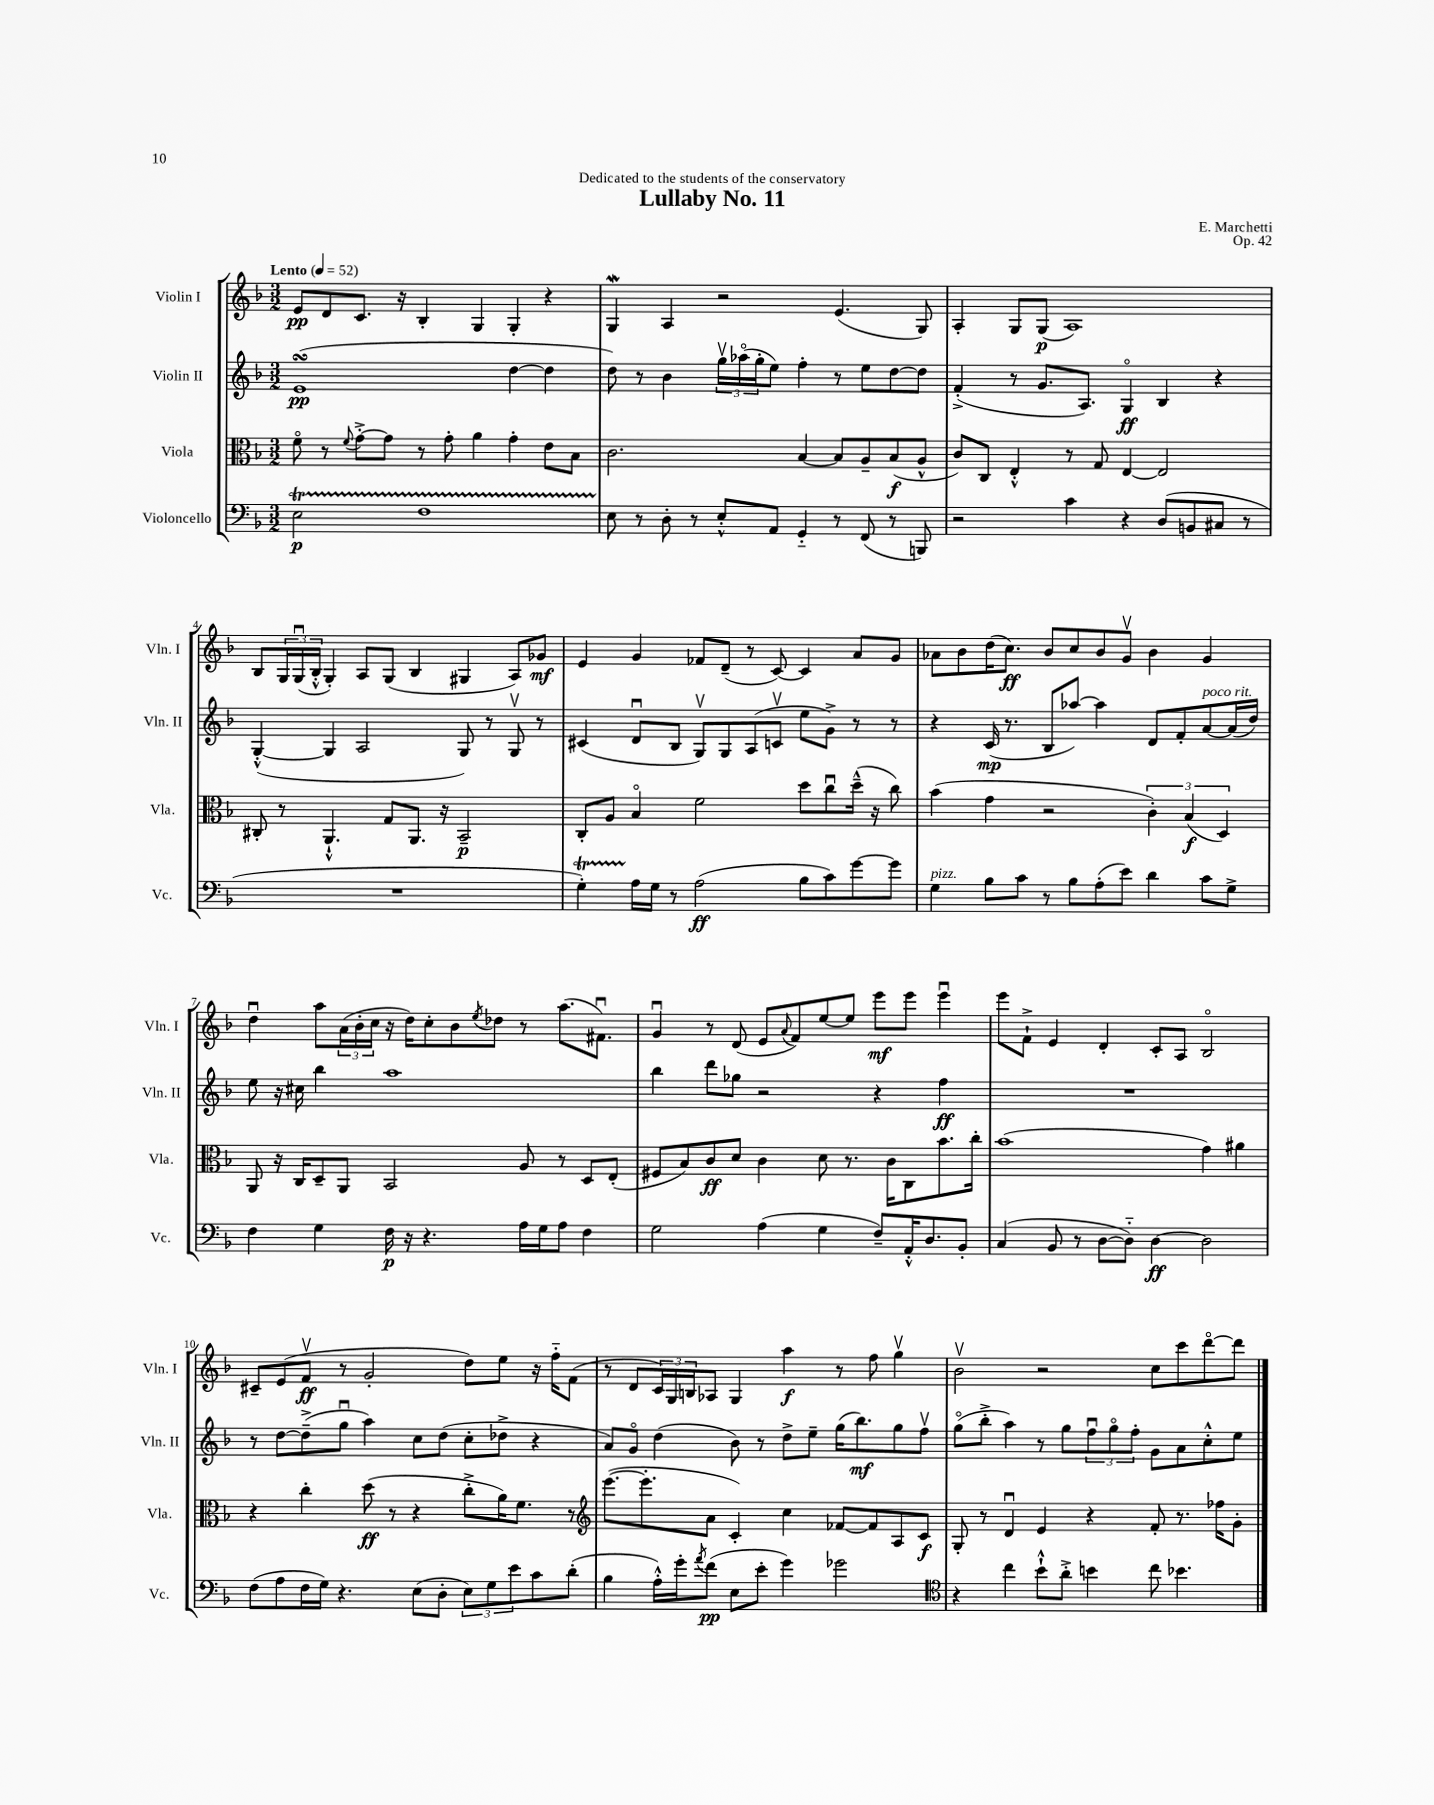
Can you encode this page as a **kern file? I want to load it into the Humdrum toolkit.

**kern	**dynam	**kern	**dynam	**kern	**dynam	**kern	**dynam
*part4	*part4	*part3	*part3	*part2	*part2	*part1	*part1
*staff4	*staff4	*staff3	*staff3	*staff2	*staff2	*staff1	*staff1
*I"Violoncello	*	*I"Viola	*	*I"Violin II	*	*I"Violin I	*
*I'Vc.	*	*I'Vla.	*	*I'Vln. II	*	*I'Vln. I	*
*clefF4	*	*clefC3	*	*clefG2	*	*clefG2	*
*k[b-]	*	*k[b-]	*	*k[b-]	*	*k[b-]	*
*M3/2	*	*M3/2	*	*M3/2	*	*M3/2	*
*MM52	*	*MM52	*	*MM52	*	*MM52	*
=1	=1	=1	=1	=1	=1	=1	=1
!	!	!	!	!	!	!LO:TX:a:B:t=Lento	!
2Et\	p	8f\	.	(1esSsS	pp	8e/L	pp
.	.	8r	.	.	.	8d/	.
.	.	8qqf/	.	.	.	.	.
.	.	[8g'^\L	.	.	.	8.c/J	.
.	.	8g\J]	.	.	.	.	.
.	.	.	.	.	.	16r	.
1FTTT	.	8r	.	.	.	4B-'/	.
.	.	8g'\	.	.	.	.	.
.	.	4a\	.	.	.	4G/	.
.	.	4g'\	.	[4dd\	.	4G'/	.
.	.	8e\L	.	4dd\]	.	4r	.
.	.	8B-\J	.	.	.	.	.
=2	=2	=2	=2	=2	=2	=2	=2
8E\	.	2.c\	.	8dd\)	.	4GW/	.
8r	.	.	.	8r	.	.	.
8D'\	.	.	.	4b-\	.	4A/	.
8r	.	.	.	.	.	.	.
8E'^^/L	.	.	.	24ggv\LL	.	2r	.
.	.	.	.	(24aa-X\	.	.	.
.	.	.	.	24gg'\J	.	.	.
8AA/J	.	.	.	8ee\J)	.	.	.
4GG/	.	[4B-/	.	4ff'\	.	.	.
8r	.	8B-/L]	.	8r	.	(4.e/	.
(8FF/	.	8A~/	.	8ee\L	.	.	.
8r	.	(8B-/	f	[8dd\	.	.	.
8BBBn/)	.	8A^^/J	.	8dd\J]	.	8G/)	.
=3	=3	=3	=3	=3	=3	=3	=3
2r	.	8c/L)	.	(4f'^/	.	4A'/	.
.	.	8C/J	.	.	.	.	.
.	.	4E'^^/	.	8r	.	8G/L	.
.	.	.	.	8.g/L	.	(8G/J	p
4c\	.	8r	.	.	.	1A)	.
.	.	.	.	8.A/J)	.	.	.
.	.	8G/	.	.	.	.	.
4r	.	[4E/	.	4G/	ff	.	.
(8D/L	.	2E/]	.	4B-/	.	.	.
8BBn/	.	.	.	.	.	.	.
8C#X/J	.	.	.	4r	.	.	.
8r	.	.	.	.	.	.	.
!!LO:LB:g=z
=4	=4	=4	=4	=4	=4	=4	=4
1.r	.	8C#X'/	.	([4G'^^/	.	8B-/L	.
.	.	8r	.	.	.	24G/L	.
.	.	.	.	.	.	(24Gu/	.
.	.	.	.	.	.	24B-'^^/JJ	.
.	.	4.AA`^^/	.	4G/]	.	4G'/)	.
.	.	.	.	2A/	.	8A/L	.
.	.	8G/L	.	.	.	(8G/J	.
.	.	8.AA/J	.	.	.	4B-/	.
.	.	16r	.	.	.	.	.
.	.	2BB-~/	p	8G/)	.	4G#X/	.
.	.	.	.	8r	.	.	.
.	.	.	.	8Gv/	.	8A/L)	.
.	.	.	.	8r	.	8g-X/J	mf
=5	=5	=5	=5	=5	=5	=5	=5
4GT'\)	.	8C'/L	.	(4c#X/	.	4e/	.
.	.	8A/J	.	.	.	.	.
16A\LL	.	4B-/	.	8du/L	.	4g/	.
16G\JJ	.	.	.	.	.	.	.
8r	.	.	.	8B-/J	.	.	.
(2A\	ff	2f\	.	8Gv/L)	.	8f-X/L	.
.	.	.	.	8G/	.	(8d~/J	.
.	.	.	.	(8A/	.	8r	.
.	.	.	.	8cnv/J	.	[8c/)	.
8B-\L	.	8dd\L	.	8ee\L	.	4c/]	.
8c\)	.	8ccu\	.	8g^\J)	.	.	.
[8g\	.	(16dd~^^\Jk	.	8r	.	8a/L	.
.	.	16r	.	.	.	.	.
8g\J]	.	8cc\)	.	8r	.	8g/J	.
=6	=6	=6	=6	=6	=6	=6	=6
!LO:TX:a:i:t=pizz.	!	!	!	!	!	!	!
4G\	.	(4b-\	.	4r	.	8a-X\L	.
.	.	.	.	.	.	8b-\	.
8B-\L	.	4g\	.	(16c/	mp	(16dd\K	.
.	.	.	.	8.r	.	8.cc\J)	ff
8c\J	.	.	.	.	.	.	.
8r	.	2r	.	8B-/L	.	8b-/L	.
8B-\L	.	.	.	[8aa-X/J)	.	8cc/	.
(8A'\	.	.	.	4aa-\]	.	8b-/	.
8e\J)	.	.	.	.	.	8gv/J	.
4d\	.	6c'\)	.	8d/L	.	4b-\	.
.	.	.	.	8f'/	.	.	.
.	.	(6B-/	f	.	.	.	.
!	!	!	!	!LO:TX:a:i:t=poco rit.	!	!	!
8c\L	.	.	.	[8a/	.	4g/	.
.	.	6D/)	.	.	.	.	.
8G^\J	.	.	.	(16a/L]	.	.	.
.	.	.	.	16dd/JJ)	.	.	.
!!LO:LB:g=z
=7	=7	=7	=7	=7	=7	=7	=7
4F\	.	8AA/	.	8ee\	.	4ddu\	.
.	.	16r	.	16r	.	.	.
.	.	16C/KL	.	16cc#X\	.	.	.
4G\	.	8D~/	.	4bb-\	.	8aa\L	.
.	.	8AA/J	.	.	.	(24a\L	.
.	.	.	.	.	.	24b-'\	.
.	.	.	.	.	.	24cc\JJ	.
16F\	p	2BB-/	.	1aa	.	16r	.
16r	.	.	.	.	.	16dd\KL)	.
4.r	.	.	.	.	.	8cc'\	.
.	.	.	.	.	.	8b-\	.
.	.	.	.	.	.	8qee/	.
.	.	.	.	.	.	8dd-X\J	.
16A\LL	.	8A/	.	.	.	8r	.
16G\J	.	.	.	.	.	.	.
8A\J	.	8r	.	.	.	(8.aa\L	.
4F\	.	8D/L	.	.	.	.	.
.	.	.	.	.	.	8.f#Xu\J)	.
.	.	(8E'/J	.	.	.	.	.
=8	=8	=8	=8	=8	=8	=8	=8
2G\	.	8F#X/L	.	4bb-\	.	4gu/	.
.	.	8B-/)	.	.	.	.	.
.	.	8c/	ff	8ddd\L	.	8r	.
.	.	8d/J	.	8gg-X\J	.	(8d/	.
(4A\	.	4c\	.	2r	.	8e/L	.
.	.	.	.	.	.	8qqa/	.
.	.	.	.	.	.	8f/)	.
4G\	.	8d\	.	.	.	[8ee/	.
.	.	8.r	.	.	.	8ee/J]	.
8F~/L)	.	.	.	4r	.	8eee\L	mf
.	.	16c\KL	.	.	.	.	.
16AA'^^/K	.	8C\	.	.	.	8eee\J	.
8.D/	.	.	.	.	.	.	.
.	.	8.b-\	.	4ff\	ff	4eeeu\	.
8BB-'/J	.	.	.	.	.	.	.
.	.	16cc'\Jk	.	.	.	.	.
=9	=9	=9	=9	=9	=9	=9	=9
(4C/	.	(1b-	.	1.r	.	8eee\L	.
.	.	.	.	.	.	8f`^\J	.
8BB-/	.	.	.	.	.	4e/	.
8r	.	.	.	.	.	.	.
[8D\L	.	.	.	.	.	4d'/	.
8D\J])	.	.	.	.	.	.	.
[4D\	ff	.	.	.	.	8c'/L	.
.	.	.	.	.	.	8A/J	.
2D\]	.	4g\)	.	.	.	2B-/	.
.	.	4a#X\	.	.	.	.	.
!!LO:LB:g=z
=10	=10	=10	=10	=10	=10	=10	=10
(8F\L	.	4r	.	8r	.	8c#X~/L	.
8A\	.	.	.	[8dd\L	.	(8e/	.
16F\L	.	4cc'\	.	(8dd~^\]	.	8fv/J	ff
16G\JJ)	.	.	.	.	.	.	.
4.r	.	.	.	8ggu\J	.	8r	.
.	.	(8dd\	ff	4aa\)	.	2g'/	.
.	.	8r	.	.	.	.	.
(8E\L	.	4r	.	8cc\L	.	.	.
8D'\J	.	.	.	(8dd\J	.	.	.
12E\L)	.	8cc'^\L	.	8cc'\L	.	8dd\L)	.
12G\	.	.	.	.	.	.	.
.	.	16a\K)	.	8dd-X^\J	.	8ee\J	.
12e\	.	.	.	.	.	.	.
.	.	8.f\J	.	.	.	.	.
8c\	.	.	.	4r	.	16r	.
.	.	.	.	.	.	16ff\KL	.
(8d'\J	.	8r	.	.	.	(8f\J	.
=11	=11	=11	=11	=11	=11	=11	=11
*	*	*clefG2	*	*	*	*	*
4B-\	.	([8.eee\L	.	8a/L)	.	8r	.
.	.	.	.	8g/J	.	8d/L	.
.	.	8.eee'\]	.	.	.	.	.
16A'^^\LL)	.	.	.	(4dd\	.	24c/L)	.
.	.	.	.	.	.	24G/	.
16g'\J	.	.	.	.	.	.	.
.	.	.	.	.	.	24Bn/J	.
8qa/	.	.	.	.	.	.	.
(8f\J	pp	8a\J	.	.	.	8A-X/J	.
8E\L	.	4c'/)	.	8b-\)	.	4G/	.
8e'\J	.	.	.	8r	.	.	.
4g\)	.	4cc\	.	8dd^\L	.	4aa\	f
.	.	.	.	8ee~\J	.	.	.
2g-X\	.	[8f-X/L	.	(16gg\KL	.	8r	.
.	.	.	.	8.bb-\)	mf	.	.
.	.	8f-/]	.	.	.	8ff\	.
.	.	8A/	.	8gg\	.	4ggv\	.
.	.	8c/J	f	8ffv\J	.	.	.
=12	=12	=12	=12	=12	=12	=12	=12
*clefC4	*	*	*	*	*	*	*
4r	.	8G'/	.	(8gg\L	.	2b-v\	.
.	.	8r	.	8bb-'^\J	.	.	.
4cc\	.	4du/	.	4aa\)	.	.	.
8b-`^^\L	.	4e/	.	8r	.	2r	.
8a'^\J	.	.	.	8gg\L	.	.	.
4bn\	.	4r	.	12ffu\	.	.	.
.	.	.	.	12gg\	.	.	.
.	.	.	.	12ff'\J	.	.	.
8cc\	.	8f'/	.	8g\L	.	8cc\L	.
4.b-X\	.	8.r	.	8a\	.	8ccc\	.
.	.	.	.	8cc'^^\	.	[8ddd\	.
.	.	16ff-X\KL	.	.	.	.	.
.	.	8g'\J	.	8ee\J	.	8ddd\J]	.
==	==	==	==	==	==	==	==
*-	*-	*-	*-	*-	*-	*-	*-
